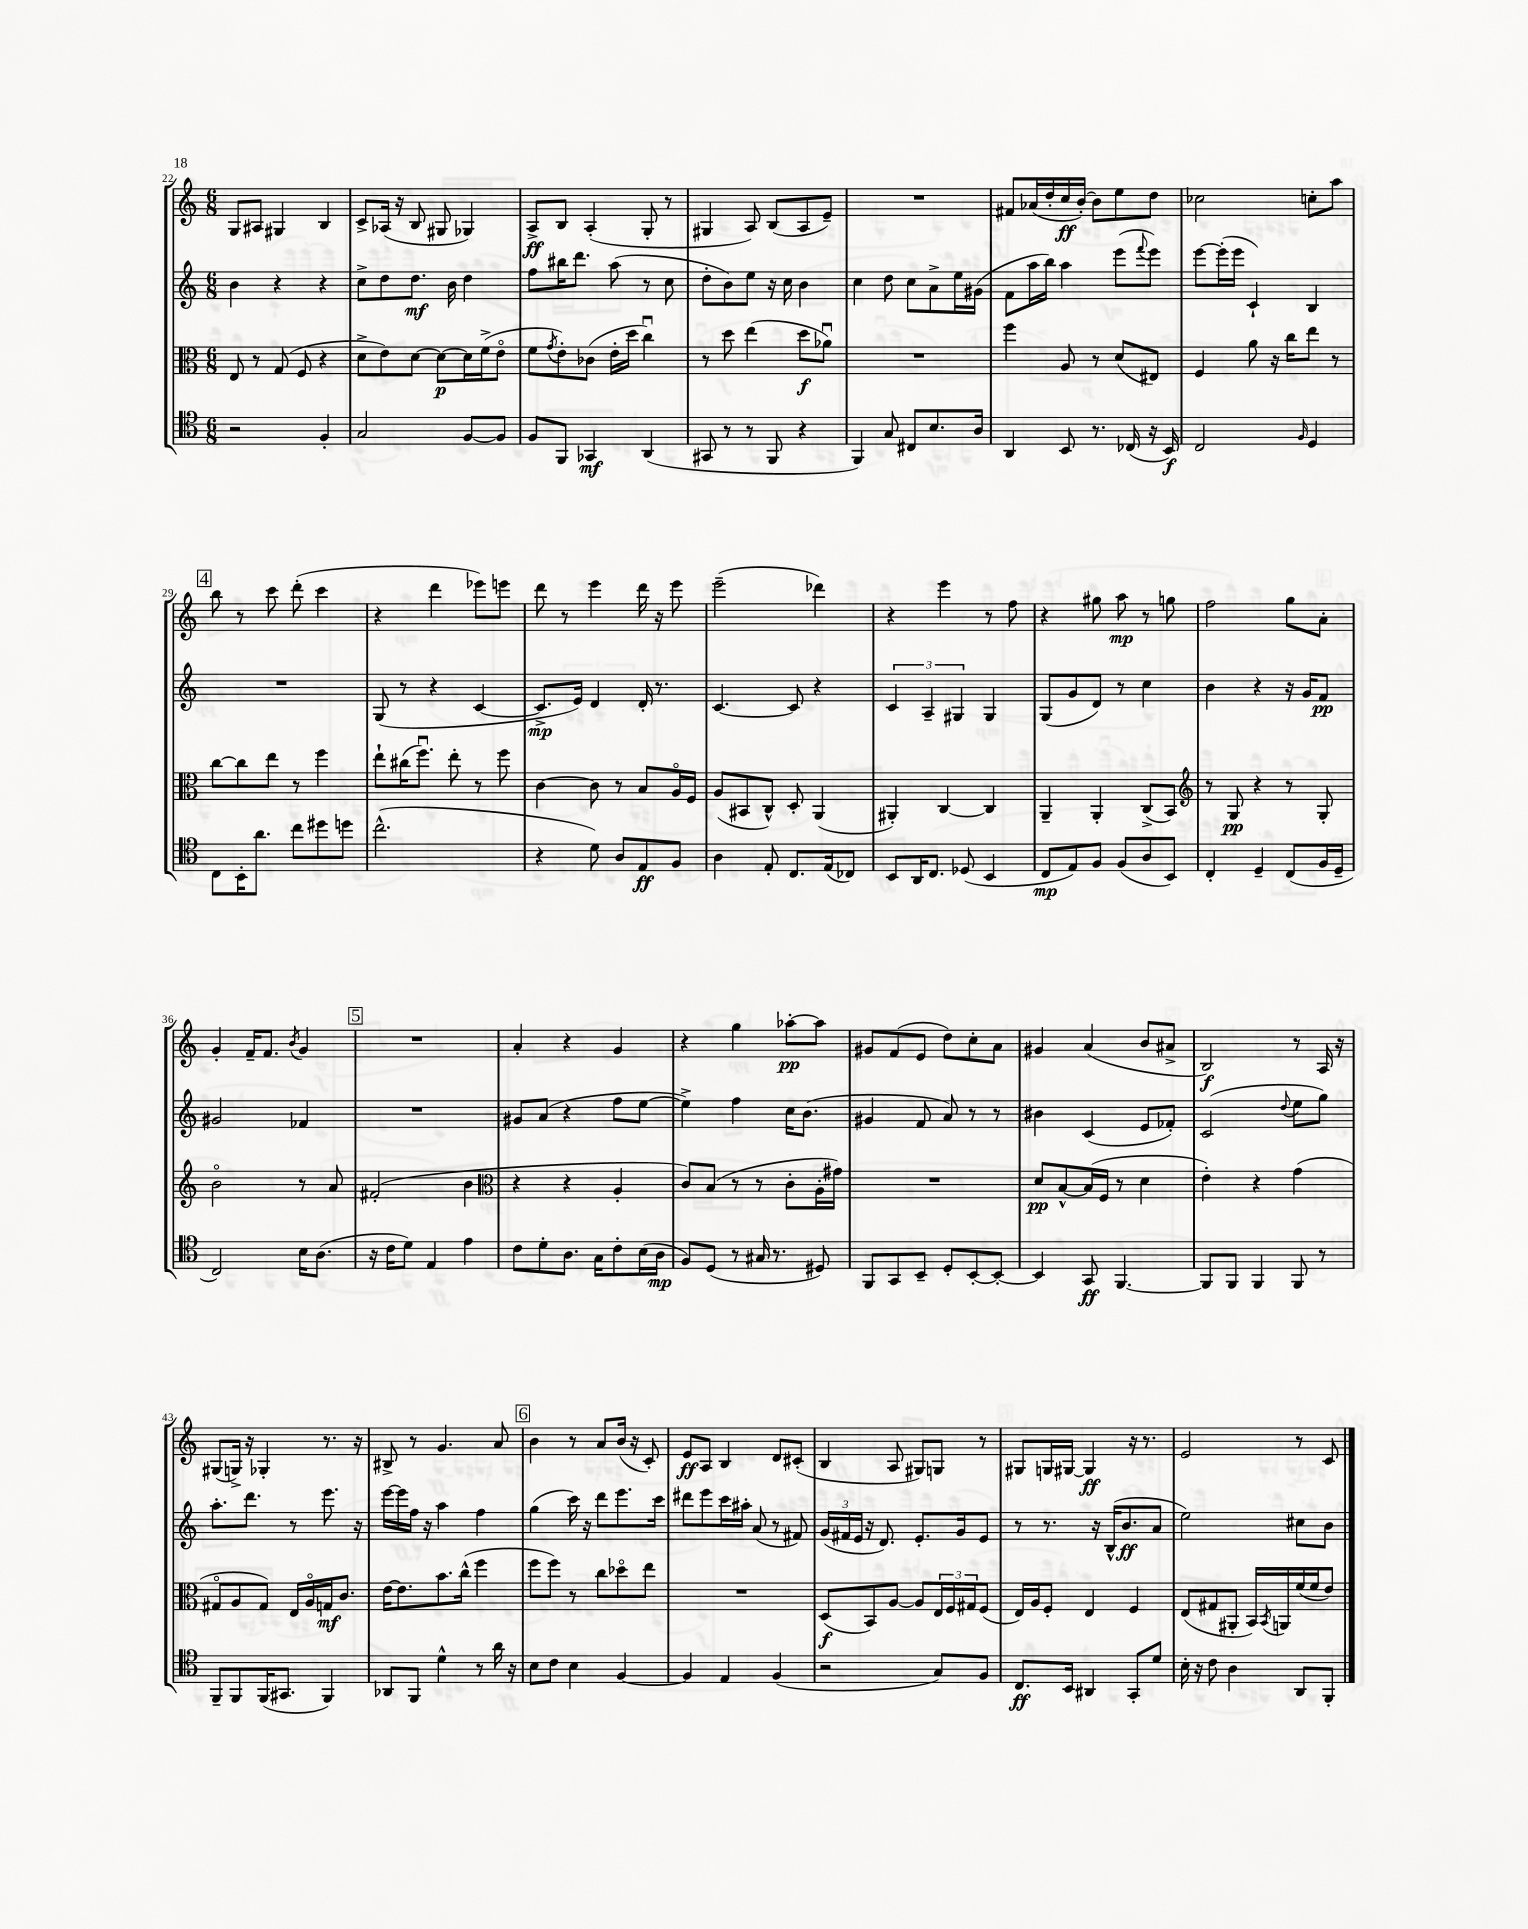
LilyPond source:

<<
\new StaffGroup <<
\new Staff = "s0" {
    \clef treble \key c \major \numericTimeSignature \time 6/8
    g8 ais8 gis4 b4 |
    c'8-> aes16( r16 b8 gis8 ges4) |
    a8->\ff b8 a4-.( g8-. r8 |
    gis4 a8) b8( a8 e'8--) |
    R2. |
    fis'8 aes'16( d''16-. c''16\ff b'16~-.) b'8 e''8 d''8 |
    ces''2 c''8-. a''8 |
    \mark \markup { \box "4" } b''8 r8 c'''8 d'''8-.( c'''4 |
    r4 d'''4 ees'''8) e'''8 |
    d'''8 r8 e'''4 d'''16 r16 e'''8 |
    e'''2--( des'''4) |
    r4 e'''4 r8 f''8 |
    r4 gis''8 a''8\mp r8 g''8 |
    f''2 g''8 a'8-. |
    g'4-. f'16-- f'8. \acciaccatura { b'8 } g'4 |
    \mark \markup { \box "5" } R2. |
    a'4-. r4 g'4 |
    r4 g''4 aes''8~-.\pp aes''8 |
    gis'8 f'8( e'8 d''8) c''8-. a'8 |
    gis'4 a'4( b'8 ais'8-> |
    b2\f) r8 a16 r16 |
    gis8( g16->) r16 ges4-. r8. r16 |
    bis8-> r8 g'4. a'8 |
    \mark \markup { \box "6" } b'4 r8 a'8 b'16( r16 c'8-.) |
    e'8\ff a8 b4 d'8 cis'8-.( |
    b4 a8 gis8) g8 r8 |
    gis8 g16 gis16~ gis4\ff r16 r8. |
    e'2 r8 c'8 \bar "|." |
}
\new Staff = "s1" {
    \clef treble \key c \major \numericTimeSignature \time 6/8
    b'4 r4 r4 |
    c''8-> d''8 d''8.\mf b'16 d''4 |
    f''8 bis''16 d'''8. a''8( r8 c''8 |
    d''8-. b'8) e''8 r16 c''16 b'4 |
    c''4 d''8 c''8 a'8-> e''16 gis'16( |
    f'8 a''16 b''16) a''4 e'''8( \appoggiatura { f'''8 } e'''8) |
    e'''8~ e'''16-.( e'''16 c'4-!) b4 |
    \mark \markup { \box "4" } R2. |
    g8( r8 r4 c'4~ |
    c'8.->\mp e'16) d'4 d'16-. r8. |
    c'4.~ c'8 r4 |
    \tuplet 3/2 { c'4 a4-- gis4 } gis4 |
    g8( g'8 d'8) r8 c''4 |
    b'4 r4 r16 g'16 f'8\pp |
    gis'2 fes'4 |
    \mark \markup { \box "5" } R2. |
    gis'8 a'8( r4 f''8 e''8~ |
    e''4->) f''4 c''16 b'8.( |
    gis'4 f'8 a'8) r8 r8 |
    bis'4 c'4( e'8 fes'8-.) |
    c'2( \appoggiatura { d''8 } e''8 g''8) |
    a''8.-. d'''8. r8 e'''8. r16 |
    e'''16~ e'''16 f''16 r16 a''4 f''4 |
    \mark \markup { \box "6" } g''4( c'''16) r16 d'''8 e'''8. c'''16 |
    dis'''8 e'''8 c'''16 ais''16-. a'8( r8 fis'8) |
    \tuplet 3/2 { g'16( fis'16 e'16 } r16 d'8.) e'8.-. g'16 e'8 |
    r8 r8. r16 b16-^( b'8.\ff a'8 |
    e''2) cis''8 b'8 \bar "|." |
}
\new Staff = "s2" {
    \clef alto \key c \major \numericTimeSignature \time 6/8
    e8 r8 g8( f8 r4 |
    d'8-> e'8) d'8~ d'8~\p d'16 f'16->( e'8\flageolet |
    f'8 \acciaccatura { g'8 } e'8-.) ces'8( e'16-. d''16 c''4\downbow) |
    r8 d''8 e''4( d''8\f aes'8\downbow) |
    R2. |
    f''4 a8 r8 d'8( eis8) |
    f4 a'8 r16 c''16 e''8 r8 |
    \mark \markup { \box "4" } c''8~ c''8 e''8 r8 f''4 |
    e''8-! cis''16( f''8.\downbow) e''8-. r8 f''8 |
    c'4~ c'8 r8 b8 a16\flageolet f16 |
    a8( bis,8 c8-^) d8-. a,4( |
    ais,4-.) c4~ c4 |
    a,4-- a,4-. c8->( b,8) |
    \clef treble r8 g8\pp r4 r8 g8-. |
    b'2\flageolet r8 a'8 |
    \mark \markup { \box "5" } fis'2-.( b'4 |
    \clef alto r4 r4 a4-. |
    c'8) b8( r8 r8 c'8-. a16-. gis'16) |
    R2. |
    d'8\pp b8~-^ b16( f16 r8 d'4 |
    e'4-.) r4 g'4( |
    gis8\flageolet a8 gis8) e16 a16\flageolet g16\mf c'8. |
    e'16~ e'8. b'8. c''16-^( f''4 |
    \mark \markup { \box "6" } f''8 f''8) r8 c''8 des''8\flageolet e''8 |
    R2. |
    d8\f( b,8) a8~ a8 \tuplet 3/2 { e16 f16 gis16 } f8( |
    e16) a16 f8-. e4 f4 |
    e8( gis8 ais,8-. b,16) \acciaccatura { b,8 } a,16 f'16( f'16 e'8) \bar "|." |
}
\new Staff = "s3" {
    \clef tenor \key c \major \numericTimeSignature \time 6/8
    r2 f4-. |
    g2 f8~ f8 |
    f8 f,8 ges,4\mf a,4( |
    gis,8 r8 r8 f,8 r4 |
    f,4) g8 cis8 b8. a16 |
    a,4 b,8 r8. ces16( r16 b,16\f) |
    c2 \grace { f16 } d4 |
    \mark \markup { \box "4" } c8 b,16-. a'8. c''8 dis''8 d''8 |
    c''2.-^( |
    r4 d'8) a8 e8\ff f8 |
    a4 e8-. c8. e16( ces8) |
    b,8 a,16 c8. des8( b,4 |
    c8\mp e8) f8 f8( a8 b,8) |
    c4-. d4-- c8( f16 d16-- |
    c2) b16 a8.( |
    \mark \markup { \box "5" } r16 c'16 d'8) e4 e'4 |
    c'8 d'8-. a8. g16 c'8-. b16( a16\mp |
    f8) d8( r8 gis16 r8. dis8) |
    f,8 g,8 b,8-- d8-. b,8~-. b,8~-. |
    b,4 g,8\ff f,4.~ |
    f,8 f,8 f,4 f,8 r8 |
    f,8-- f,8 f,16( gis,8. f,4) |
    aes,8 f,8 d'4-^ r8 a'16 r16 |
    \mark \markup { \box "6" } b8 c'8 b4 f4~ |
    f4 e4 f4( |
    r2 g8) f8 |
    c8.\ff b,16 ais,4 g,8-. d'8 |
    b16-. r16 c'8 a4 a,8 f,8-. \bar "|." |
}
>>
>>
\layout { \context { \Score currentBarNumber = #22 } }
